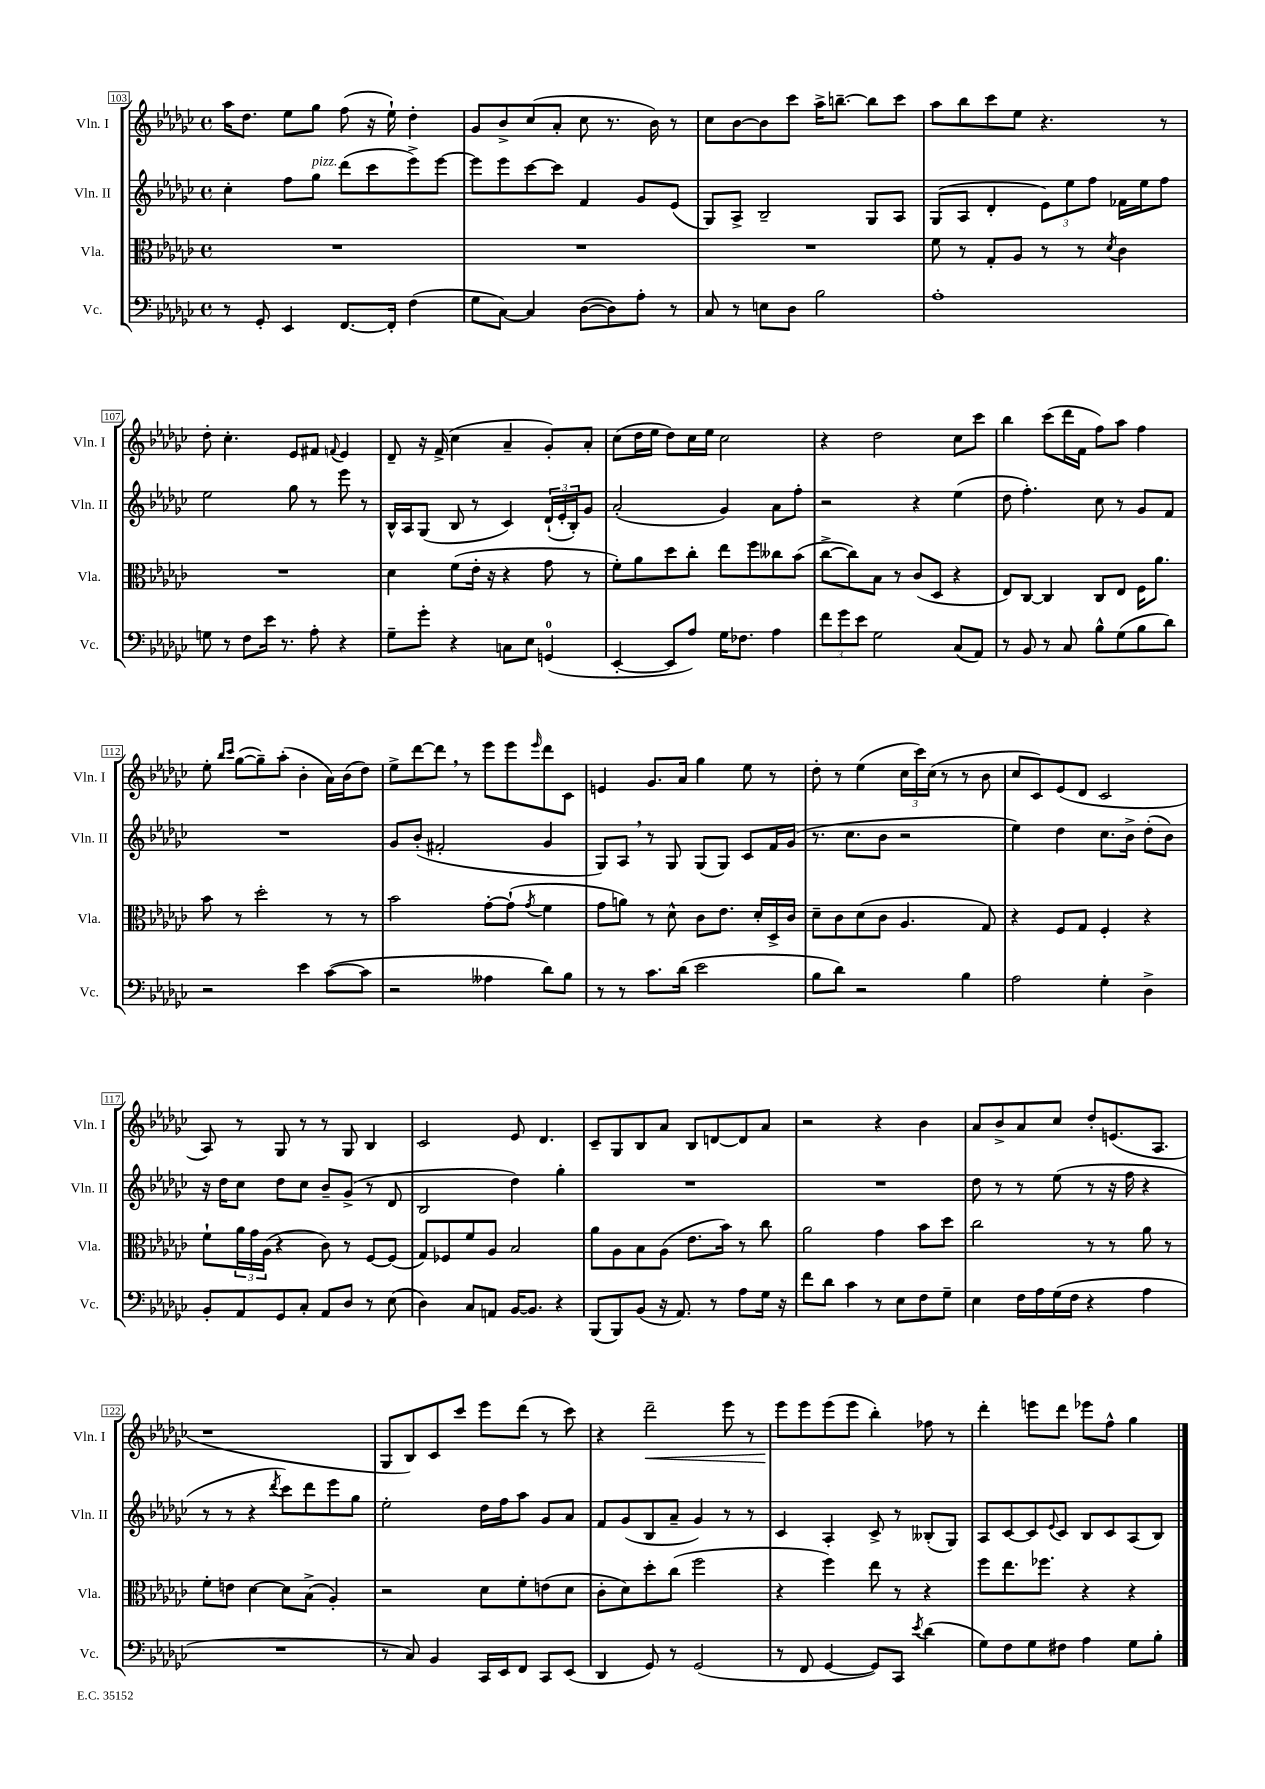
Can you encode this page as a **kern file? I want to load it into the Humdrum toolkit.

**kern	**kern	**kern	**kern
*staff4	*staff3	*staff2	*staff1
*clefF4	*clefC3	*clefG2	*clefG2
*k[b-e-a-d-g-c-]	*k[b-e-a-d-g-c-]	*k[b-e-a-d-g-c-]	*k[b-e-a-d-g-c-]
*M4/4	*M4/4	*M4/4	*M4/4
*met(c)	*met(c)	*met(c)	*met(c)
8r	1r	4cc-'\	16aa-\LK
.	.	.	8.dd-\J
8GG-'/	.	.	.
4EE-/	.	8ff\L	8ee-\L
.	.	8gg-\J	8gg-\J
[8.FF/L	.	(8ddd-\L	(8ff\
.	.	8ccc-\	16r
16FF'/]Jk	.	.	16ee-`\)
(4F\	.	8eee-^\)	4dd-'\
.	.	[8eee-\J	.
=	=	=	=
8G-\L	1r	8eee-\]L	8g-/L
[8C-\J)	.	8eee-\	8b-^/
4C-/]	.	[8ccc-\	(8cc-/
.	.	8ccc-\]J	8a-'/J
([8D-\L	.	4f/	8cc-\
8D-\])	.	.	8.r
8A-'\J	.	8g-/L	.
.	.	.	16b-\)
8r	.	(8e-/J	8r
=	=	=	=
8C-/	1r	8G-/L)	8cc-\L
8r	.	8A-^/J	[8b-\
8E\L	.	2B-~/	8b-\]
8D-\J	.	.	8ccc-\J
2B-\	.	.	16aa-^\LK
.	.	.	[8.bb~\J
.	.	8G-/L	8bb\]L
.	.	8A-/J	8ccc-\J
=	=	=	=
1A-'	8f\	(8G-/L	8aa-\L
.	8r	8A-/J	8bb-\
.	8G-'/L	4d-'/	8ccc-\
.	8A-/J	.	8ee-\J
.	8r	12e-\L)	4.r
.	.	12ee-\	.
.	8r	.	.
.	.	12ff\J	.
.	8qd-/	.	.
.	4c-\	16f-\LL	.
.	.	16ee-\J	.
.	.	8ff\J	8r
=	=	=	=
8G\	1r	2ee-\	8dd-'\
8r	.	.	4.cc-'\
8F\L	.	.	.
16e-\Jk	.	.	.
8.r	.	.	.
.	.	8gg-\	8e-/L
8A-'\	.	8r	8f#/J
.	.	.	8qqf/
4r	.	8eee-\	4e-/
.	.	8r	.
=	=	=	=
8G-~\L	4d-\	16B-^^/LL	8d-~/
.	.	16A-/J	.
8g-'\J	.	(8G-/J	16r
.	.	.	(16f^/
4r	(8f\L	8B-/	4cc-\
.	16e-'\Jk	8r	.
.	16r	.	.
8C\L	4r	4c-/)	4a-~/
8E-\J	.	.	.
(4GG/	8g-\	(24d-`/LL	8g-'/L)
.	.	24e-'/	.
.	.	24B-'/J)	.
.	8r	8g-/J	8a-'/J
=	=	=	=
[4EE-'/	8f'\L)	(2a-'/	(8cc-\L
.	8a-\	.	16dd-\L
.	.	.	16ee-\JJ
8EE-/]L	8dd-\	.	8dd-\L)
8A-/J)	8cc-'\J	.	16cc-\L
.	.	.	16ee-\JJ
16G-\LK	8ee-\L	4g-/)	2cc-\
8.F-\J	.	.	.
.	8ff\	.	.
4A-\	8cc--\	8a-\L	.
.	(8b-\J	8ff'\J	.
=	=	=	=
12f\L	[8cc-^\L	2r	4r
12g-\	.	.	.
.	8cc-\])	.	.
12e-\J	.	.	.
2G-\	8B-\J	.	2dd-\
.	8r	.	.
.	(8c-/L	4r	.
.	8D-/J	.	.
(8C-/L	4r	(4ee-\	8cc-\L
8AA-/J)	.	.	8ccc-\J
=	=	=	=
8r	8E-/L)	8dd-\	4bb-\
8BB-/	[8C-/J	4.ff'\)	.
8r	4C-/]	.	(8ccc-\L
8C-/	.	.	16ddd-\L
.	.	.	16f\JJ
8B-^^\L	8C-/L	8cc-\	8ff\L)
(8G-\	8E-/J	8r	8aa-\J
8B-\	16F\LK	8g-/L	4ff\
.	8.a-\J	.	.
8d-\J)	.	8f/J	.
=	=	=	=
2r	8b-\	1r	8ee-'\
.	.	.	16qqbb-/LL
.	.	.	16qqccc-/JJ
.	8r	.	([8gg-\L
.	2dd-'\	.	8gg-~\])
.	.	.	(8aa-'\J
4e-\	.	.	4b-'\
([8c-\L	8r	.	16a-\LL)
.	.	.	(16b-\J
8c-\]J	8r	.	8dd-\J)
=	=	=	=
2r	2b-\	8g-/L	8ee-^\L
.	.	(8b-'/J	[8ddd-\
.	.	2f#'/	8ddd-\]J
.	.	.	8r
4A--\	[8g-'\L	.	8eee-\L
.	(8g-`\]J	.	8eee-\
.	8qg-/	.	16qqeee-/
8d-\L)	4f\	4g-/	8ddd-\
8B-\J	.	.	8c-\J
=	=	=	=
8r	8g-\L	8G-/L)	4e/
8r	8a\J)	8A-/J	.
8.c-\L	8r	8r	8.g-/L
.	8d-^^\	8G-/	.
(16d-\Jk	.	.	16a-/Jk
2e-\	8c-\L	(8G-/L	4gg-\
.	8.e-\J	8G-/J)	.
.	.	8c-/L	8ee-\
.	16d-'/LL	.	.
.	16D-^/	16f/L	8r
.	16c-/JJ	(16g-/JJ	.
=	=	=	=
8B-\L	8d-~\L	8.r	8dd-'\
8d-\J)	8c-\	.	8r
.	.	8.cc-\L	.
2r	(8d-\	.	(4ee-\
.	8c-\J	8b-\J	.
.	4.A-/	2r	24cc-\LL
.	.	.	24ccc-\)
.	.	.	(24cc-\JJ
.	.	.	8r
4B-\	.	.	8r
.	8G-/)	.	8b-\
=	=	=	=
2A-\	4r	4ee-\)	8cc-/L
.	.	.	8c-/)
.	8F/L	4dd-\	(8e-/
.	8G-/J	.	8d-/J
4G-'\	4F'/	8.cc-\L	2c-/
.	.	16b-^\Jk	.
4D-^\	4r	(8dd-'\L	.
.	.	8b-\J)	.
=	=	=	=
8BB-'/L	8f`\L	16r	8A-/)
.	.	16dd-\LK	.
8AA-/	24a-\L	8cc-\J	8r
.	24g-\	.	.
.	(24A-\JJ	.	.
8GG-/	4r	8dd-\L	8G-/
8C-'/J	.	8cc-\J	8r
8AA-/L	8c-\)	8b-~/L	8r
8D-/J	8r	(8g-^/J	8G-/
8r	[8F/L	8r	4B-/
(8E-\	(8F/]J	8d-/	.
=	=	=	=
4D-\)	8G-/L)	2B-/	2c-/
.	8F-/	.	.
8C-/L	8f/	.	.
8AA/J	8A-/J	.	.
[16BB-/LK	2B-/	4dd-\)	8e-/
8.BB-/]J	.	.	.
.	.	.	4.d-/
4r	.	4gg-'\	.
=	=	=	=
(8BBB-/L	8a-\L	1r	8c-~/L
8BBB-/)	8A-\	.	8G-/
(8BB-/J	8B-\	.	8B-/
16r	(8A-\J	.	8a-/J
8.AA-/)	.	.	.
.	8.e-\L	.	8B-/L
8r	.	.	[8d/
.	16b-\Jk)	.	.
8A-\L	8r	.	8d/]
16G-\Jk	8cc-\	.	8a-/J
16r	.	.	.
=	=	=	=
8f\L	2a-\	1r	2r
8d-\J	.	.	.
4c-\	.	.	.
8r	4g-\	.	4r
8E-\L	.	.	.
8F\	8b-\L	.	4b-\
8G-~\J	8dd-\J	.	.
=	=	=	=
4E-\	2cc-\	8dd-\	8a-/L
.	.	8r	8b-^/
16F\LL	.	8r	8a-/
16A-\	.	.	.
(16G-\	.	(8ee-\	8cc-/J
16F\JJ	.	.	.
4r	8r	8r	8dd-'/L
.	8r	16r	(8.e/
.	.	16ff\	.
4A-\	8a-\	4r	.
.	.	.	8.A-/J
.	8r	.	.
=	=	=	=
1r	8f'\L	8r	1r
.	8e\J	8r	.
.	[4d-\	4r	.
.	.	8qddd-/	.
.	8d-\]L	8ccc-\L)	.
.	(8B-^\J	8ddd-\	.
.	4A-'/)	8eee-\	.
.	.	8gg-\J	.
=	=	=	=
8r	2r	2ee-'\	8G-/L
8C-/)	.	.	8B-/)
4BB-/	.	.	8c-/
.	.	.	8ccc-/J
16CC-/LL	8d-\L	16dd-\LL	8eee-\L
16EE-/J	.	16ff\J	.
8FF/J	8f'\	8aa-\J	(8ddd-\J
8CC-/L	(8e\	8g-/L	8r
(8EE-/J	8d-\J	8a-/J	8ccc-\)
=	=	=	=
4DD-/	8c-'\L	8f/L	4r
.	8d-\)	(8g-/	.
8GG-/)	8dd-'\	8B-/	2ddd-~\
8r	(8cc-\J	8a-~/J	.
(2GG-/	2ff\	4g-/)	.
.	.	8r	8eee-\
.	.	8r	8r
=	=	=	=
8r	4r	4c-/	8eee-\L
8FF/	.	.	8eee-\
[4GG-/	4ff\)	4A-'/	(8eee-\
.	.	.	8eee-\J
8GG-/]L)	8ee-\	8c-^/	4bb-'\)
8CC-/J	8r	8r	.
8qe-/	.	.	.
(4d-\	4r	(8B--'/L	8ff-\
.	.	8G-/J)	8r
=	=	=	=
8G-\L)	8ff\L	8A-/L	4ddd-'\
8F\	8.ee-\	[8c-/	.
8G-\	.	8c-/]	8eee\L
.	8.ff-\J	.	.
.	.	8qqe-/	.
8F#\J	.	8c-/J	8ddd-\J
4A-\	4r	8B-/L	8eee-\L
.	.	8c-/	8ff^^\J
8G-\L	4r	(8A-/	4gg-\
8B-'\J	.	8B-/J)	.
==	==	==	==
*-	*-	*-	*-
